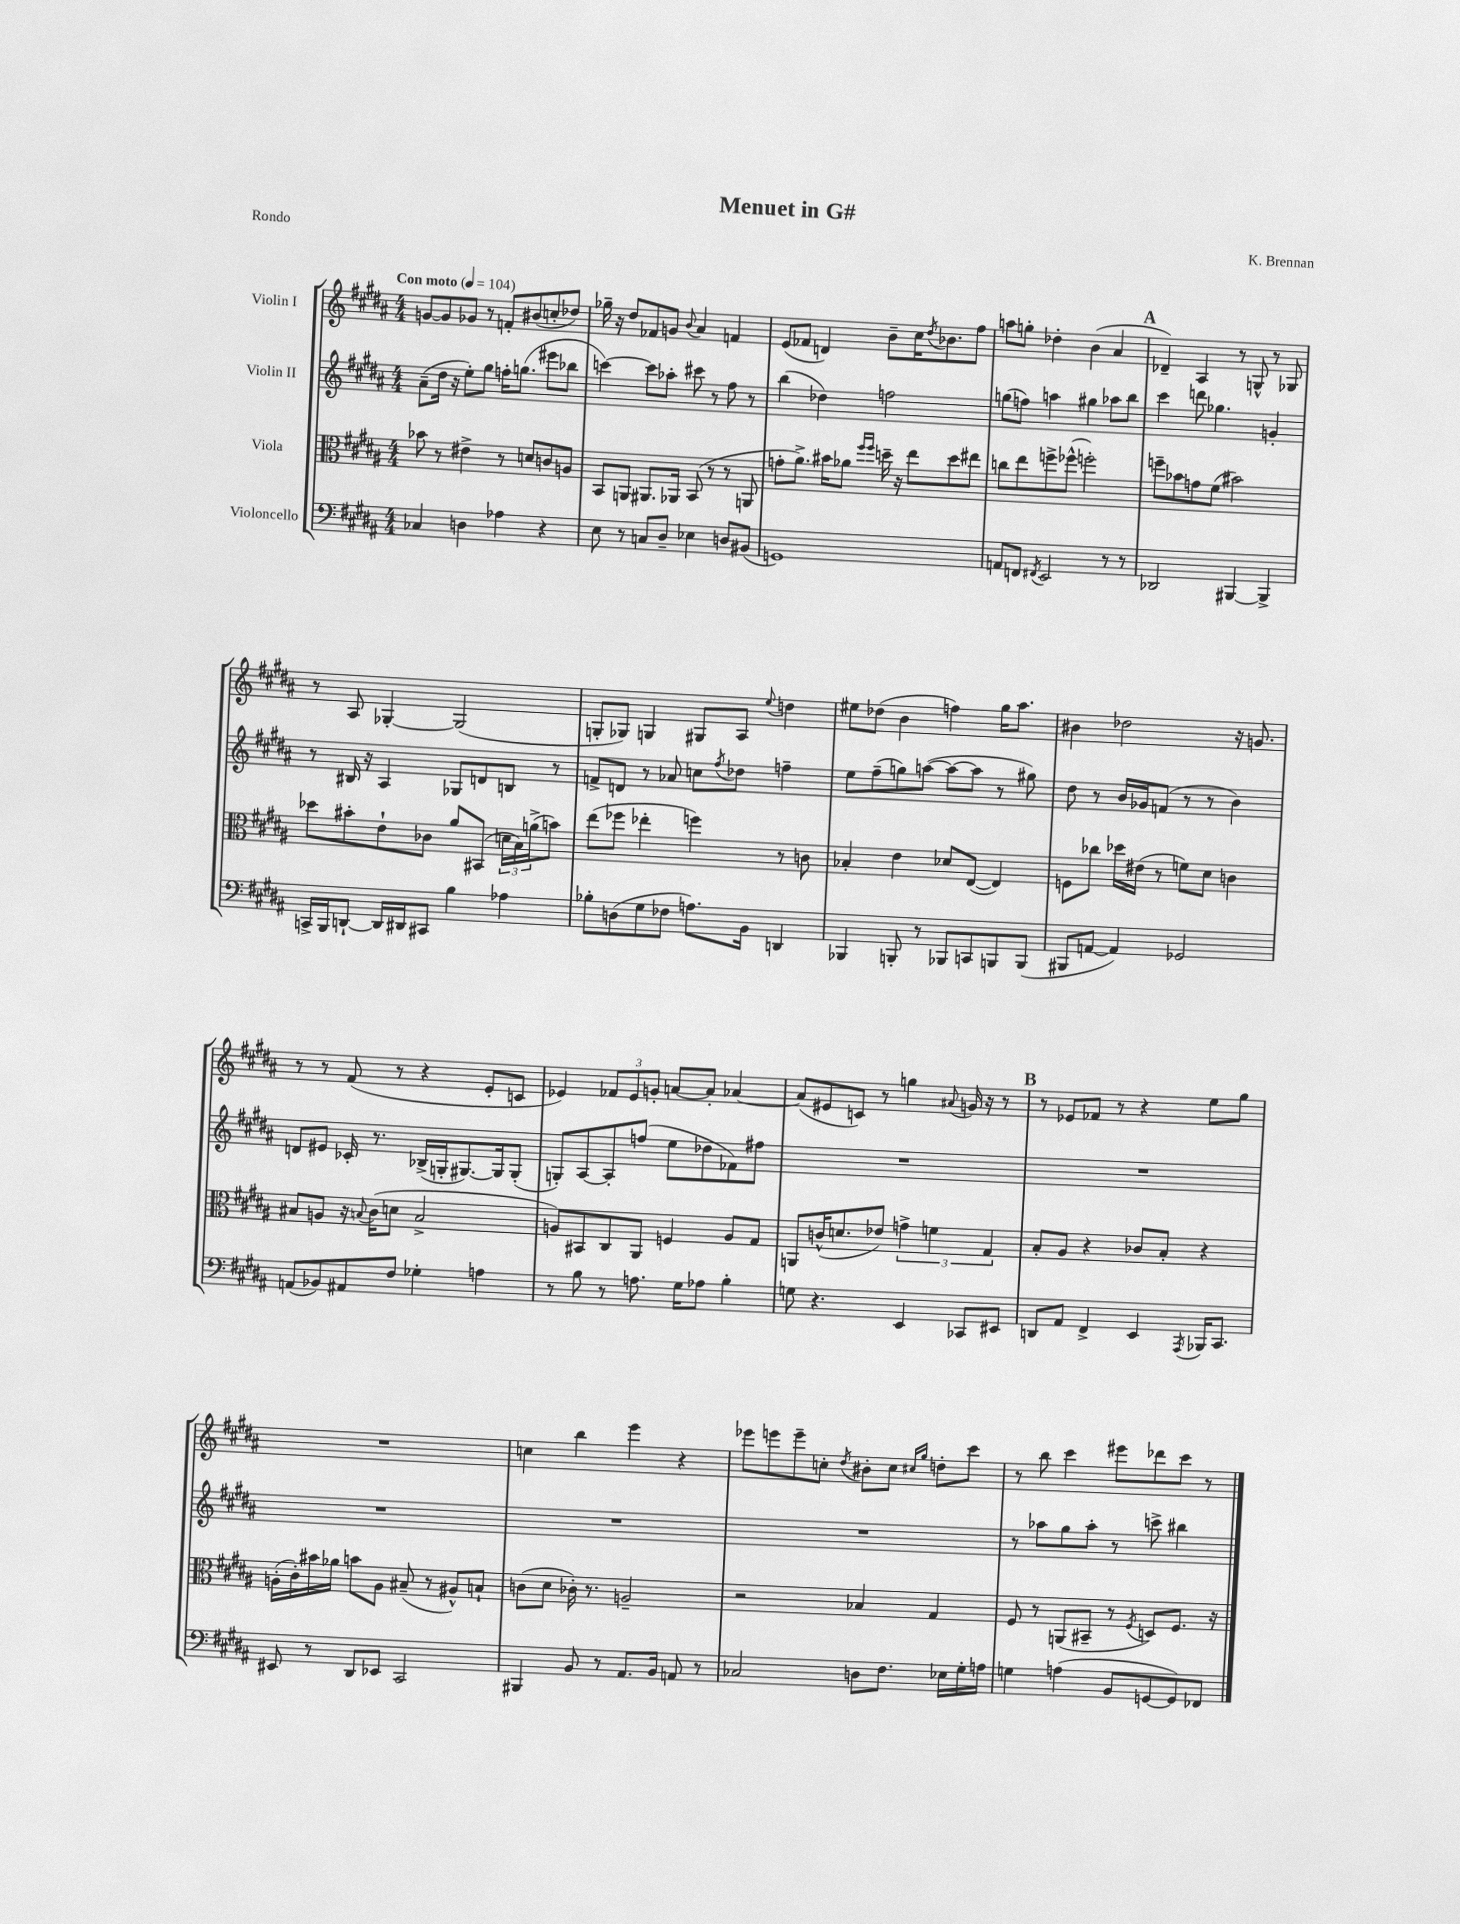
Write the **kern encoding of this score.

**kern	**kern	**kern	**kern
*staff4	*staff3	*staff2	*staff1
*clefF4	*clefC3	*clefG2	*clefG2
*k[f#c#g#d#a#]	*k[f#c#g#d#a#]	*k[f#c#g#d#a#]	*k[f#c#g#d#a#]
*M4/4	*M4/4	*M4/4	*M4/4
*MM104	*MM104	*MM104	*MM104
4C-/	8b-\	(8a#~\L	[8g/L
.	8r	16dd#\Jk	8g/]
.	.	16r	.
4D\	4e#^\	8ee'\L)	8g-/J
.	.	8gg#\J	8r
4A-\	8r	16ff'\LK	8f'/L
.	.	(8.gg\J	.
.	8d/L	.	(8b#/
4r	8c/	8eee#\L	8cc'/
.	8A/J	8bb-\J	8dd-/J)
=	=	=	=
8E\	8BB/L	[4ccc\)	16gg-~\
.	.	.	16r
8r	8AA/J	.	8dd#/L
8C/L	8.AA#/L	8ccc\]L	8f-/
8D#~/J	.	8aa-'\J	8g/J
.	16AA-/Jk	.	.
.	.	.	8qqb/
4E-\	(8BB/	8ccc#\	4a#/
.	8r	8r	.
8D/L	8r	8ff#\	4f/
(8BB#/J	8AA/	8r	.
=	=	=	=
1GG)	8g'\L	(4bb\	(8e/L
.	8.a#^\J)	.	8f-/J
.	.	4dd-\)	4d/)
.	16b#\LK	.	.
.	8a-\J	.	.
.	16qqff#/LL	.	.
.	16qqff#/JJ	.	.
.	16dd~\	2ff\	8b~\L
.	16r	.	.
.	8ee\L	.	16cc#\K
.	.	.	8qdd#/
.	.	.	8.b-\
.	8dd\	.	.
.	8ee#\J	.	8ff#\J
=	=	=	=
8AA/L	8cc\L	(8gg\L	8aa\L
8FF/J	8ee\	8ff\J)	8gg'\J
8qFF#/	.	.	.
2EE/	8ff^\	4aa\	4dd-'\
.	(8ff-^^\J	.	.
.	2ff'\)	4gg#\	(4b\
8r	.	8aa-\L	4a#/
8r	.	8bb\J	.
=	=	=	=
2DD-/	8ff~\L	4ccc#\	4d-~/)
.	8b-\	.	.
.	8g\	8ddd\	4A#/
.	(8f#\J	4.gg-\	.
[4BBB#/	2b#\)	.	8r
.	.	.	8G^^/
4BBB#^/]	.	4g'/	8r
.	.	.	8G-/
=	=	=	=
16CC^/LL	8dd-\L	8r	8r
16BBB/J	.	.	.
[8DD`/J	8b#'\	16B#/	8A#/
.	.	16r	.
16DD/]LL	8e`\	4A#/	[4G-'/
16DD#/J	.	.	.
8CC#/J	8c-\J	.	.
4B\	8a#/L	8G-/L	(2G-/]
.	(8BB#/J	8d/	.
4A-\	24d\LL	8B/J	.
.	24B\)	.	.
.	(24a^\J	.	.
.	8b\J)	8r	.
=	=	=	=
8B-'\L	(8ee\L	8f^/L	8G'/L
(8D\	8ff-\J	8d/J	8G-/J)
8G#\	4ee-'\	8r	4G/
8F-\J	.	8a-/	.
8.A\L)	4ff\)	8cc\L	8G#/L
.	.	8qff#/	.
.	.	8dd-\J	8A#/J
16BB\Jk	.	.	.
.	.	.	8qqee/
4DD/	8r	4ff~\	4dd\
.	8c\	.	.
=	=	=	=
4BBB-/	4B-'/	8ee\L	8ee#\L
.	.	(8ff#~\	(8dd-\J
8BBB'/	4e\	8gg\)	4b\
8r	.	([8aa\J	.
8BBB-/L	8d-/L	8aa\_L	4ff\)
8CC/	([8E/J	8aa\]J	.
8BBB/	4E/])	8r	16gg#\LK
.	.	.	8.aa#\J
(8BBB/J	.	8gg#\)	.
=	=	=	=
8BBB#/L	8F\L	8dd#\	4b#\
[8AA/J	8cc-\J	8r	.
4AA/])	16dd-\LL	16b/LL	2dd-\
.	(16e#\JJ	16g-/J	.
.	8r	(8f/J	.
2GG-/	8f\L)	8r	.
.	8d#\J	8r	.
.	4c\	4b\)	16r
.	.	.	8.g/
=	=	=	=
(8AA/L	8B#/L	8d/L	8r
8BB-/)	8A/J	8e#/J	8r
8AA#/	16r	16c-'/	(8f#/
.	8qqB/	.	.
.	(16c#\LK	8.r	.
8F#/J	8d\J	.	8r
4G-'\	2B^/	(16B-^/LL	4r
.	.	16G'/J	.
.	.	[8.G#/)	.
4A\	.	.	8e'/L
.	.	16G#/]k	.
.	.	(8G#'/J	8c/J
=	=	=	=
8r	8A/L)	8G'/L)	4e-/)
8B\	8BB#/	[8A#/	.
8r	8C#/	8A#'/]	12f-/L
.	.	.	12e-/
8.A\	8AA#/J	(8ff/J	.
.	.	.	12g'/J
.	4F/	8ee\L	[8a/L
16G#\LK	.	.	.
8A-\J	.	8dd-\	8a'/]J
4B'\	8A/L	8f-\)	[4a-/
.	8G#/J	8ff#\J	.
=	=	=	=
8G\	8AA/L	1r	(8a-/]L
4.r	(16c^^/K	.	8e#/
.	8.d/	.	.
.	.	.	8c/J)
.	8e-/J)	.	8r
4EE/	6g^\	.	4gg\
.	6f\	.	.
.	.	.	8qqa#/
8CC-/L	.	.	16g/
.	.	.	16r
.	6G#/	.	.
8EE#/J	.	.	8r
=	=	=	=
8DD/L	8B'/L	1r	8r
8AA#/J	8A#/J	.	8e-/L
4FF#^/	4r	.	8f-/J
.	.	.	8r
4EE/	8c-/L	.	4r
.	8B'/J	.	.
8qAAA#/	.	.	.
16BBB-/LK	4r	.	8ee\L
8.CC#/J	.	.	.
.	.	.	8gg#\J
=	=	=	=
8EE#/	(16A'\LL	1r	1r
.	16c#'\)	.	.
8r	16b#\	.	.
.	16a-\JJ	.	.
8DD#/L	8b\L	.	.
8EE-/J	8A\J	.	.
2CC#/	(8B#~/	.	.
.	8r	.	.
.	8A#^^/L)	.	.
.	8B`/J	.	.
=	=	=	=
4BBB#/	(8c\L	1r	4cc\
.	8d#\J	.	.
8BB/	16c-'\)	.	4bb\
.	8.r	.	.
8r	.	.	.
8.AA#/L	2A~/	.	4eee\
16BB/Jk	.	.	.
8AA/	.	.	4r
8r	.	.	.
=	=	=	=
2C-/	2r	1r	8eee-\L
.	.	.	8eee\
.	.	.	8eee~\
.	.	.	8cc'\J
.	.	.	8qdd#/
8D\L	4B-/	.	8b#'\L
8.F#\J	.	.	8cc\J
.	.	.	16qqcc#/LL
.	.	.	16qqgg#/JJ
.	4G#/	.	8dd'\L
16E-\LL	.	.	.
16G#'\	.	.	8ccc#\J
16A\JJ	.	.	.
=	=	=	=
4G\	8F#/	8r	8r
.	8r	8aa-\L	8bb\
(4A\	(8AA/L	8gg#\	4ccc#\
.	8BB#~/J	8aa-'\J	.
8BB/L	8r	8r	8eee#\L
.	8qF#/	.	.
[8GG/	8D/L)	8ccc^\	8ddd-\
8GG/])	8.F#/J	4bb#\	8ccc#\J
8FF-/J	.	.	8r
.	16r	.	.
==	==	==	==
*-	*-	*-	*-
